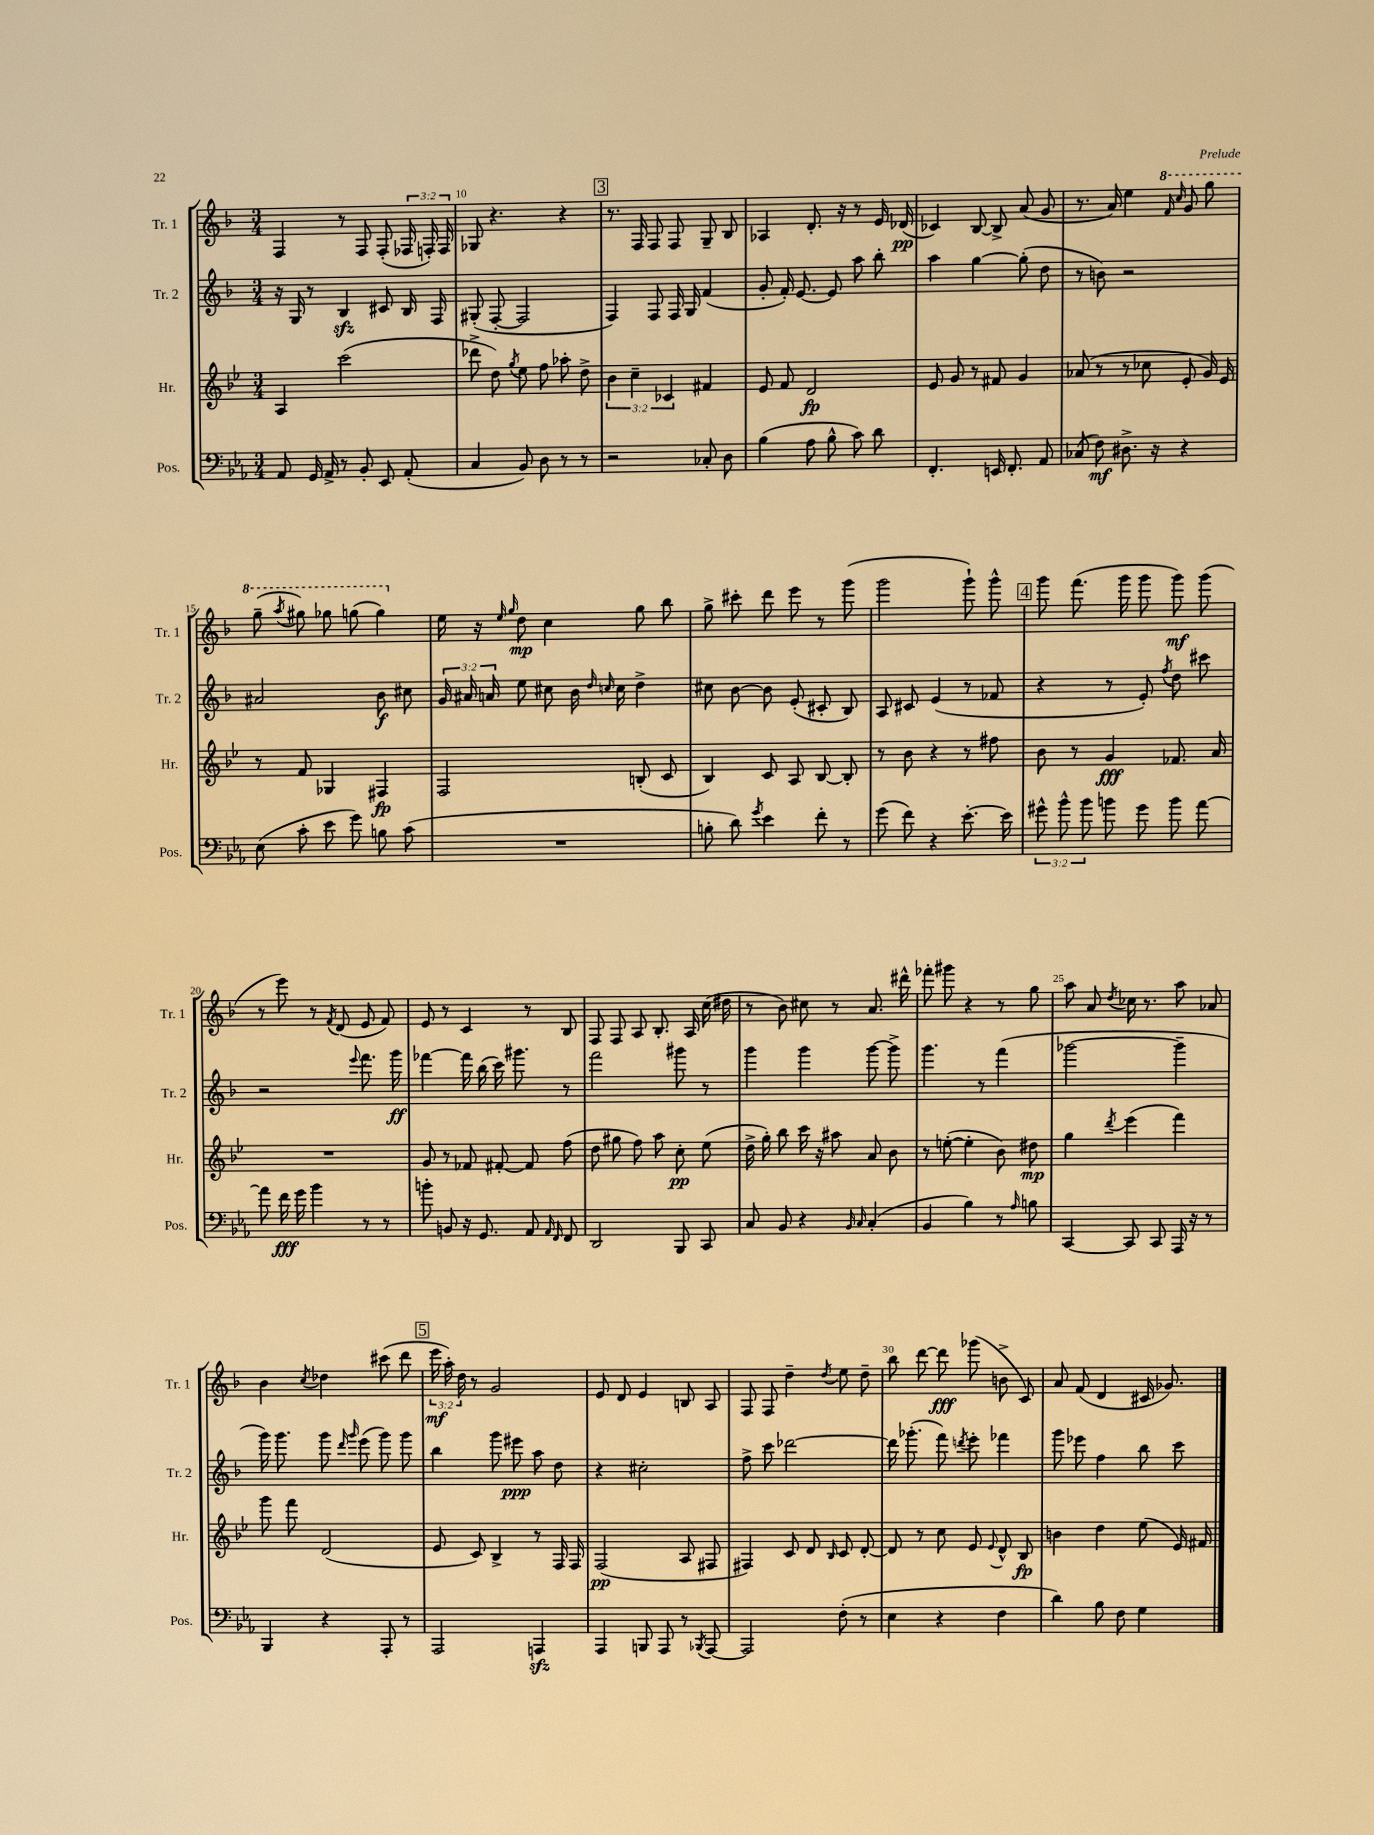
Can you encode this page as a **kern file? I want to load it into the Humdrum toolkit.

**kern	**kern	**kern	**kern
*staff4	*staff3	*staff2	*staff1
*clefF4	*clefG2	*clefG2	*clefG2
*k[b-e-a-]	*k[b-e-]	*k[b-]	*k[b-]
*M3/4	*M3/4	*M3/4	*M3/4
8AA-	4A	16r	4F
.	.	16G	.
16GG	.	8r	.
16AA-^	.	.	.
8r	(2ccc	4B-	8r
8BB-'	.	.	8F
8EE-	.	8c#	(8F'
(8AA-'	.	16B-	24F-
.	.	.	24F')
.	.	16F	.
.	.	.	24F
=	=	=	=
4C	8ddd-^	(8G#'	8G-
.	8dd)	[8F'	4.r
.	8qgg	.	.
8BB-)	8ee-	2F]	.
8D	8ff	.	.
8r	8aa-'	.	4r
8r	8dd^	.	.
=	=	=	=
2r	6b-	4F)	8.r
.	6cc~	.	.
.	.	.	16F
.	.	8F	8F
.	6c-	.	.
.	.	16F	8F
.	.	16G	.
8C-'	4f#	(4f	8G~
8D	.	.	8B-
=	=	=	=
(4B-	8e-	8g'	4A-
.	8f	16f')	.
.	.	[8.e	.
8A-	2d	.	8.d'
8B-^^	.	8e]	.
.	.	.	16r
8c)	.	8aa	8r
8d	.	8bb-'	16e
.	.	.	(16d-
=	=	=	=
4.FF'	8e-	4aa	4c-)
.	8g	.	.
.	8r	[4gg	[8B-
16EE	8f#	.	8B-^]
8.FF'	.	.	.
.	4g	(8gg']	(8a
8AA-	.	8dd	8g
=	=	=	=
(8C-	(8a-	8r	8.r
8F)	8r	8b)	.
.	.	.	16a)
8.D#^	8r	2r	4ee
.	8cc-	.	.
16r	.	.	.
.	.	.	16qqff
.	.	.	16qqccc
4r	8e-'	.	8gg
.	16g)	.	8ggg
.	16e-	.	.
=	=	=	=
(8E-	8r	2a#	(8ggg~
.	.	.	8qaaa
8c'	8f	.	8ggg#)
8e-	4G-	.	8ggg-
8g)	.	.	(8ggg
8B	4F#	8b-	4ggg)
(8c	.	8cc#	.
=	=	=	=
2.r	2F	24g	16ee
.	.	24a#	.
.	.	.	16r
.	.	24a	.
.	.	.	16qqee
.	.	.	16qqgg
.	.	8ee	8dd
.	.	8cc#	4cc
.	.	16b-	.
.	.	16qqdd	.
.	.	16qqcc	.
.	.	16cc	.
.	(8B'	4dd^	8gg
.	8c	.	8bb-
=	=	=	=
8B'	4B-)	8cc#	8gg^
8d)	.	[8b-	8ccc#'
8qg	.	.	.
4e-	8c	8b-]	8ddd
.	8A	(8e'	8eee
8f'	[8B-	8c#'	8r
8r	8B-']	8B-)	(8ggg
=	=	=	=
(8g	8r	8A	2ggg
8f)	8b-	8c#	.
4r	4r	(4e	.
[8.e-'	8r	8r	8ggg`)
.	8ff#	8f-	8ggg^^
16e-]	.	.	.
=	=	=	=
12g#^^	8b-	4r	8ggg
12b-^^	.	.	.
.	8r	.	(8.fff
12b-	.	.	.
8b	4g	8r	.
.	.	.	16ggg
8g#	.	8e')	8ggg
.	.	8qff	.
8b	8.f-	8dd	8ggg)
[8a-	.	8ccc#	(8ggg
.	16a	.	.
=	=	=	=
8a-]	2.r	2r	8r
16f	.	.	8eee)
16g	.	.	.
4b-	.	.	8r
.	.	.	8qf
.	.	.	(8d
.	.	8qqeee	.
8r	.	8.fff	8e
8r	.	.	8f)
.	.	16ggg	.
=	=	=	=
8b'	8g	[4fff-	8e
8BB	8r	.	8r
16r	8f-	16fff-]	4c
8.GG	.	(16bb-	.
.	[8f#'	16ccc)	.
.	.	8.ggg#	.
8AA-	8f#]	.	8r
16qqAA-	.	.	.
16qqFF	.	.	.
8FF	(8ff	8r	8B-
=	=	=	=
2DD	8dd	2fff	8F
.	8gg#	.	8F
.	8ff)	.	8A
.	8aa	.	8.B-'
8BBB-	8cc'	8ggg#	.
.	.	.	16A
8CC	(8ee-	8r	(16cc
.	.	.	16dd#
=	=	=	=
8C	16dd^	4ggg	8r
.	16gg')	.	.
8BB-	8bb-	.	8b-)
4r	16ccc	4ggg	8cc#
.	16r	.	.
.	8aa#	.	8r
16qqBB-	.	.	.
16qqC	.	.	.
(4C'	8a	[8ggg	8.a
.	8b-	8ggg^]	.
.	.	.	16ddd#^^
=	=	=	=
4BB-	8r	4.ggg	8fff-'
.	([8ee'	.	8ggg#
4B-)	4ee']	.	4r
.	.	8r	.
8r	8b-)	(4fff	8r
16qqA-	.	.	.
8B	8dd#	.	8gg
=	=	=	=
[4CC	4gg	[2ggg-	8aa
.	.	.	8a
.	8qddd	.	8qdd
8CC]	(4eee-	.	16cc-
.	.	.	8.r
8CC	.	.	.
16AAA-	4fff)	4ggg-~]	8aa
16r	.	.	.
8r	.	.	8a-
=	=	=	=
4BBB-	8ggg	16ggg)	4b-
.	.	8.ggg	.
.	8fff	.	.
.	.	.	8qcc
4r	(2d	8ggg	4dd-
.	.	16qqddd	.
.	.	16qqggg	.
.	.	(8eee	.
8AAA-'	.	8ggg)	(8ccc#
8r	.	8ggg	8ddd
=	=	=	=
2AAA-	8e-	4bb-	24eee
.	.	.	24aa')
.	.	.	24dd
.	8c)	.	8r
.	4B-^	8ggg	2g
.	.	8eee#	.
4AAA	8r	8aa	.
.	16F	8dd	.
.	16F	.	.
=	=	=	=
4AAA-	(2F	4r	8e
.	.	.	8d
8BBB	.	2cc#'	4e
8AAA-	.	.	.
8r	8A	.	8B
8qBBB-	.	.	.
[8AAA-	8F#	.	8A
=	=	=	=
2AAA-]	4F#)	8ff^	8F
.	.	8ccc	8F
.	8c	[2ddd-	4dd~
.	8d	.	.
.	16qqB-	.	8qdd
(8F'	8c	.	8ee
8r	[8d'	.	8dd~
=	=	=	=
4E-	8d]	16ddd-]	8bb-
.	.	(8.ggg-'	.
.	8r	.	[8ddd
4r	8cc	8fff)	8ddd]
.	.	8qddd	.
.	8e-	8eee'	(8ggg-
.	8qqe-	.	.
4F	8d^^	4fff-	8b^
.	8B-	.	8c)
=	=	=	=
4d)	4b	8ggg	8a
.	.	8eee-	(8f
8B-	4dd	4ff	4d
8F	.	.	.
4G	(8ee-	8bb-	16c#
.	.	.	8.g-)
.	16e-)	8ccc	.
.	16f#	.	.
==	==	==	==
*-	*-	*-	*-
